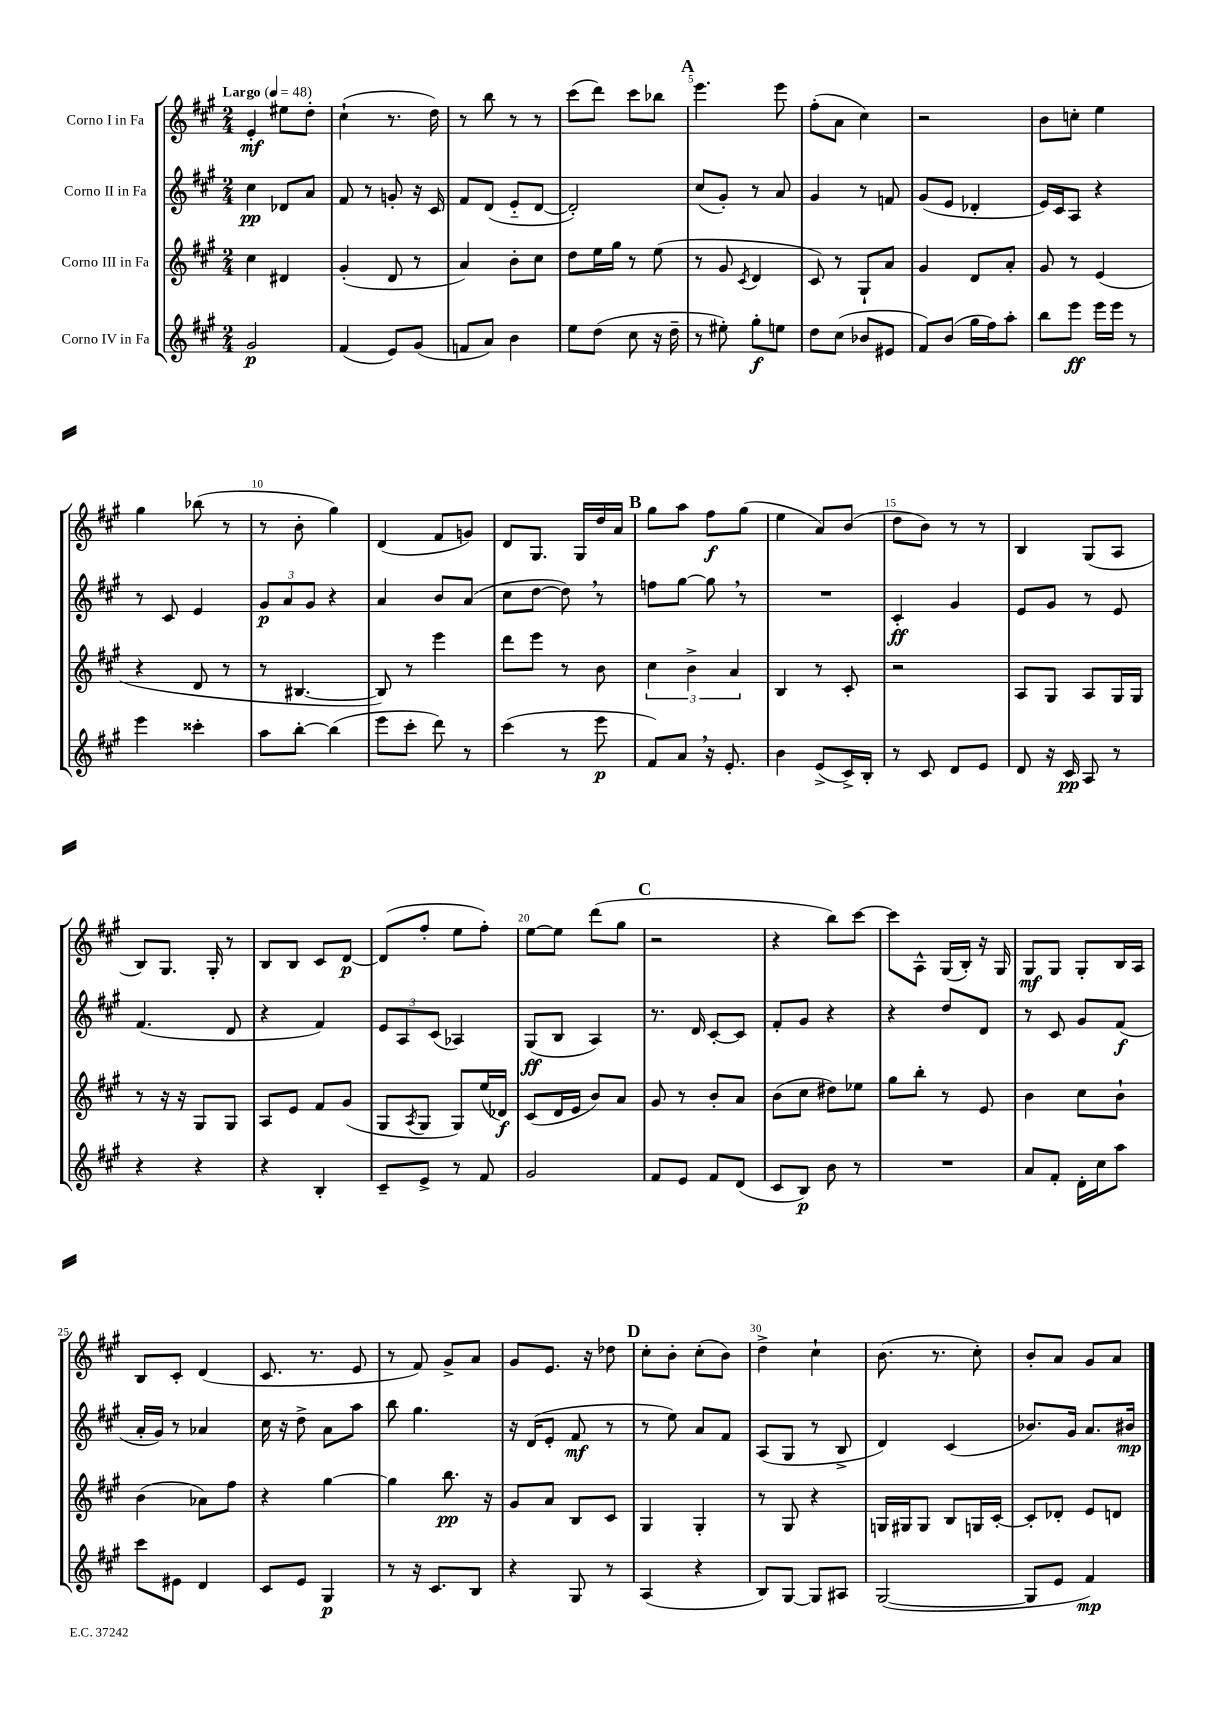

**kern	**dynam	**kern	**dynam	**kern	**dynam	**kern	**dynam
*part4	*part4	*part3	*part3	*part2	*part2	*part1	*part1
*staff4	*staff4	*staff3	*staff3	*staff2	*staff2	*staff1	*staff1
*I"Corno IV in Fa	*	*I"Corno III in Fa	*	*I"Corno II in Fa	*	*I"Corno I in Fa	*
*clefG2	*	*clefG2	*	*clefG2	*	*clefG2	*
*k[f#c#g#]	*	*k[f#c#g#]	*	*k[f#c#g#]	*	*k[f#c#g#]	*
*M2/4	*	*M2/4	*	*M2/4	*	*M2/4	*
*MM48	*	*MM48	*	*MM48	*	*MM48	*
=1	=1	=1	=1	=1	=1	=1	=1
!	!	!	!	!	!	!LO:TX:a:B:t=Largo	!
2g#/	p	4cc#\	.	4cc#\	pp	4e'/	mf
.	.	4d#X/	.	8d-X/L	.	8ee#X\L	.
.	.	.	.	8a/J	.	8dd'\J	.
=2	=2	=2	=2	=2	=2	=2	=2
(4f#/	.	(4g#'/	.	8f#/	.	(4cc#`\	.
.	.	.	.	8r	.	.	.
8e/L)	.	8d/	.	8gn'/	.	8.r	.
(8g#/J	.	8r	.	16r	.	.	.
.	.	.	.	16c#/	.	16dd\)	.
=3	=3	=3	=3	=3	=3	=3	=3
8fn/L	.	4a/)	.	8f#/L	.	8r	.
8a/J)	.	.	.	(8d/J	.	8bb\	.
4b\	.	8b'\L	.	8e/L	.	8r	.
.	.	8cc#\J	.	[8d/J	.	8r	.
=4	=4	=4	=4	=4	=4	=4	=4
8ee\L	.	8dd\L	.	2d'/])	.	(8ccc#\L	.
(8dd\J	.	16ee\L	.	.	.	8ddd\J)	.
.	.	16gg#\JJ	.	.	.	.	.
8cc#\	.	8r	.	.	.	8ccc#\L	.
16r	.	(8ee\	.	.	.	8bb-X\J	.
16dd~\	.	.	.	.	.	.	.
!!LO:REH:place=s1:t=A
=5	=5	=5	=5	=5	=5	=5	=5
8r	.	8r	.	(8cc#/L	.	4.eee\	.
8ee#X'\)	.	8g#/	.	8g#'/J)	.	.	.
.	.	8qc#/	.	.	.	.	.
8gg#'\L	f	4d/	.	8r	.	.	.
8een\J	.	.	.	8a/	.	8eee\	.
=6	=6	=6	=6	=6	=6	=6	=6
8dd\L	.	8c#/)	.	4g#/	.	(8ff#'\L	.
(8cc#\J	.	8r	.	.	.	8a\J	.
8b-X/L	.	8G#`/L	.	8r	.	4cc#\)	.
8e#X/J	.	8a/J	.	8fn/	.	.	.
=7	=7	=7	=7	=7	=7	=7	=7
8f#/L)	.	4g#/	.	(8g#/L	.	2r	.
(8b/J	.	.	.	8e/J	.	.	.
16gg#\LL	.	8d/L	.	4d-X'/	.	.	.
16ff#\J)	.	.	.	.	.	.	.
8aa'\J	.	8a'/J	.	.	.	.	.
=8	=8	=8	=8	=8	=8	=8	=8
8bb\L	.	8g#/	.	16e/LL)	.	8b\L	.
.	.	.	.	16c#/J	.	.	.
8eee\J	ff	8r	.	8A/J	.	8ccn'\J	.
16eee\LL	.	(4e/	.	4r	.	4ee\	.
16eee\JJ	.	.	.	.	.	.	.
8r	.	.	.	.	.	.	.
!!LO:LB:g=z
=9	=9	=9	=9	=9	=9	=9	=9
4eee\	.	4r	.	8r	.	4gg#\	.
.	.	.	.	8c#/	.	.	.
4ccc##X'\	.	8d/	.	4e/	.	(8bb-X\	.
.	.	8r	.	.	.	8r	.
=10	=10	=10	=10	=10	=10	=10	=10
8aa\L	.	8r	.	12g#/L	p	8r	.
.	.	.	.	12a/	.	.	.
[8bb'\J	.	[4.B#X/	.	.	.	8b'\	.
.	.	.	.	12g#/J	.	.	.
(4bb\]	.	.	.	4r	.	4gg#\)	.
=11	=11	=11	=11	=11	=11	=11	=11
8eee\L	.	8B#/])	.	4a/	.	(4d/	.
8ccc#'\J	.	8r	.	.	.	.	.
8ddd\)	.	4eee\	.	8b/L	.	8f#/L	.
8r	.	.	.	(8a/J	.	8gn/J)	.
=12	=12	=12	=12	=12	=12	=12	=12
(4ccc#\	.	8ddd\L	.	8cc#\L	.	8d/L	.
.	.	8eee\J	.	[8dd\J	.	8.G#/J	.
8r	.	8r	.	8dd,\])	.	.	.
.	.	.	.	.	.	16G#/LL	.
8eee\	p	8b\	.	8r	.	16dd/	.
.	.	.	.	.	.	16a/JJ	.
!!LO:REH:place=s1:t=B
=13	=13	=13	=13	=13	=13	=13	=13
8f#/L)	.	6cc#\	.	8ffn\L	.	8gg#\L	.
8a,/J	.	.	.	[8gg#\J	.	8aa\J	.
.	.	6b^\	.	.	.	.	.
16r	.	.	.	8gg#,\]	.	8ff#\L	f
8.e'/	.	.	.	.	.	.	.
.	.	6a/	.	.	.	.	.
.	.	.	.	8r	.	(8gg#\J	.
=14	=14	=14	=14	=14	=14	=14	=14
4b\	.	4B/	.	2r	.	4ee\	.
(8e^/L	.	8r	.	.	.	8a/L)	.
16c#^/L)	.	8c#'/	.	.	.	(8b/J	.
16B'/JJ	.	.	.	.	.	.	.
=15	=15	=15	=15	=15	=15	=15	=15
8r	.	2r	.	4c#'/	ff	8dd\L	.
8c#/	.	.	.	.	.	8b\J)	.
8d/L	.	.	.	4g#/	.	8r	.
8e/J	.	.	.	.	.	8r	.
=16	=16	=16	=16	=16	=16	=16	=16
8d/	.	8A/L	.	8e/L	.	4B/	.
16r	.	8G#/J	.	8g#/J	.	.	.
16c#/	pp	.	.	.	.	.	.
8A/	.	8A/L	.	8r	.	(8G#/L	.
8r	.	16G#/L	.	8e/	.	8A/J	.
.	.	16G#/JJ	.	.	.	.	.
!!LO:LB:g=z
=17	=17	=17	=17	=17	=17	=17	=17
4r	.	8r	.	(4.f#/	.	8B/L)	.
.	.	16r	.	.	.	8.G#/J	.
.	.	16r	.	.	.	.	.
4r	.	8G#/L	.	.	.	.	.
.	.	.	.	.	.	16G#'/	.
.	.	8G#/J	.	8d/	.	8r	.
=18	=18	=18	=18	=18	=18	=18	=18
4r	.	8A/L	.	4r	.	8B/L	.
.	.	8e/J	.	.	.	8B/J	.
4B'/	.	8f#/L	.	4f#/)	.	8c#/L	.
.	.	(8g#/J	.	.	.	[8d/J	p
=19	=19	=19	=19	=19	=19	=19	=19
8c#~/L	.	8G#/L	.	12e/L	.	(8d/L]	.
.	.	.	.	12A/	.	.	.
.	.	8qA/	.	.	.	.	.
8e^/J	.	8G#/J	.	.	.	8ff#'/J	.
.	.	.	.	(12c#/J	.	.	.
8r	.	8G#/L)	.	4A-X/)	.	8ee\L	.
8f#/	.	(16ee/L	.	.	.	8ff#'\J)	.
.	.	16d-X/JJ)	f	.	.	.	.
=20	=20	=20	=20	=20	=20	=20	=20
2g#/	.	(8c#/L	.	(8G#/L	ff	[8ee\L	.
.	.	16d/L	.	8B/J	.	8ee\J]	.
.	.	16e/JJ	.	.	.	.	.
.	.	8b/L)	.	4A/)	.	(8ddd\L	.
.	.	8a/J	.	.	.	8gg#\J	.
!!LO:REH:place=s1:t=C
=21	=21	=21	=21	=21	=21	=21	=21
8f#/L	.	8g#/	.	8.r	.	2r	.
8e/J	.	8r	.	.	.	.	.
.	.	.	.	16d/	.	.	.
8f#/L	.	8b'/L	.	[8c#'/L	.	.	.
(8d/J	.	8a/J	.	8c#/J]	.	.	.
=22	=22	=22	=22	=22	=22	=22	=22
8c#/L	.	(8b\L	.	8f#'/L	.	4r	.
8B/J)	p	8cc#\J	.	8g#/J	.	.	.
8b\	.	8dd#X\L)	.	4r	.	8bb\L)	.
8r	.	8ee-X\J	.	.	.	[8ccc#\J	.
=23	=23	=23	=23	=23	=23	=23	=23
2r	.	8gg#\L	.	4r	.	8ccc#\L]	.
.	.	8bb'\J	.	.	.	8A^^\J	.
.	.	8r	.	8dd/L	.	(16G#/LL	.
.	.	.	.	.	.	16B'/JJ)	.
.	.	8e/	.	8d/J	.	16r	.
.	.	.	.	.	.	16G#/	.
=24	=24	=24	=24	=24	=24	=24	=24
8a/L	.	4b\	.	8r	.	8G#/L	mf
8f#'/J	.	.	.	8c#/	.	8G#/J	.
16d'\LL	.	8cc#\L	.	8g#/L	.	8G#'/L	.
16cc#\J	.	.	.	.	.	.	.
8aa\J	.	8b`\J	.	(8f#/J	f	16B/L	.
.	.	.	.	.	.	16A/JJ	.
!!LO:LB:g=z
=25	=25	=25	=25	=25	=25	=25	=25
8ccc#\L	.	(4b\	.	16a'/LL	.	8B/L	.
.	.	.	.	16g#/JJ)	.	.	.
8e#X\J	.	.	.	8r	.	8c#'/J	.
4d/	.	8a-X\L)	.	4a-X/	.	(4d/	.
.	.	8ff#\J	.	.	.	.	.
=26	=26	=26	=26	=26	=26	=26	=26
8c#/L	.	4r	.	16cc#\	.	8.c#/	.
.	.	.	.	16r	.	.	.
8e/J	.	.	.	8dd^\	.	.	.
.	.	.	.	.	.	8.r	.
4G#/	p	[4gg#\	.	8a\L	.	.	.
.	.	.	.	8aa\J	.	8e/	.
=27	=27	=27	=27	=27	=27	=27	=27
8r	.	4gg#\]	.	8bb\	.	8r	.
16r	.	.	.	4.gg#\	.	8f#/)	.
8.c#/L	.	.	.	.	.	.	.
.	.	8.bb\	pp	.	.	8g#^/L	.
8B/J	.	.	.	.	.	8a/J	.
.	.	16r	.	.	.	.	.
=28	=28	=28	=28	=28	=28	=28	=28
4r	.	8g#/L	.	16r	.	8g#/L	.
.	.	.	.	(16d/KL	.	.	.
.	.	8a/J	.	8e'/J	.	8.e/J	.
8G#/	.	8B/L	.	8f#/	mf	.	.
.	.	.	.	.	.	16r	.
8r	.	8c#/J	.	8r	.	8dd-X\	.
!!LO:REH:place=s1:t=D
=29	=29	=29	=29	=29	=29	=29	=29
(4A/	.	4G#/	.	8r	.	8cc#'\L	.
.	.	.	.	8ee\)	.	8b'\J	.
4r	.	4G#'/	.	8a/L	.	(8cc#'\L	.
.	.	.	.	8f#/J	.	8b\J)	.
=30	=30	=30	=30	=30	=30	=30	=30
8B/L)	.	8r	.	(8A/L	.	4dd^\	.
[8G#/J	.	8G#/	.	8G#/J	.	.	.
8G#/L]	.	4r	.	8r	.	4cc#`\	.
8A#X/J	.	.	.	8B^/	.	.	.
=31	=31	=31	=31	=31	=31	=31	=31
([2G#/	.	16Gn/LL	.	4d/)	.	(8.b\	.
.	.	16G#X/J	.	.	.	.	.
.	.	8G#/J	.	.	.	.	.
.	.	.	.	.	.	8.r	.
.	.	8B/L	.	(4c#/	.	.	.
.	.	16Gn/L	.	.	.	8cc#'\)	.
.	.	[16c#'/JJ	.	.	.	.	.
=32	=32	=32	=32	=32	=32	=32	=32
8G#/L]	.	8c#'/L]	.	8.b-X/L)	.	8b'/L	.
8e/J	.	8d-X'/J	.	.	.	8a/J	.
.	.	.	.	16g#/Jk	.	.	.
4f#/)	mp	8e/L	.	8.a/L	.	8g#/L	.
.	.	8dn/J	.	.	.	8a/J	.
.	.	.	.	16b#X/Jk	mp	.	.
==	==	==	==	==	==	==	==
*-	*-	*-	*-	*-	*-	*-	*-
